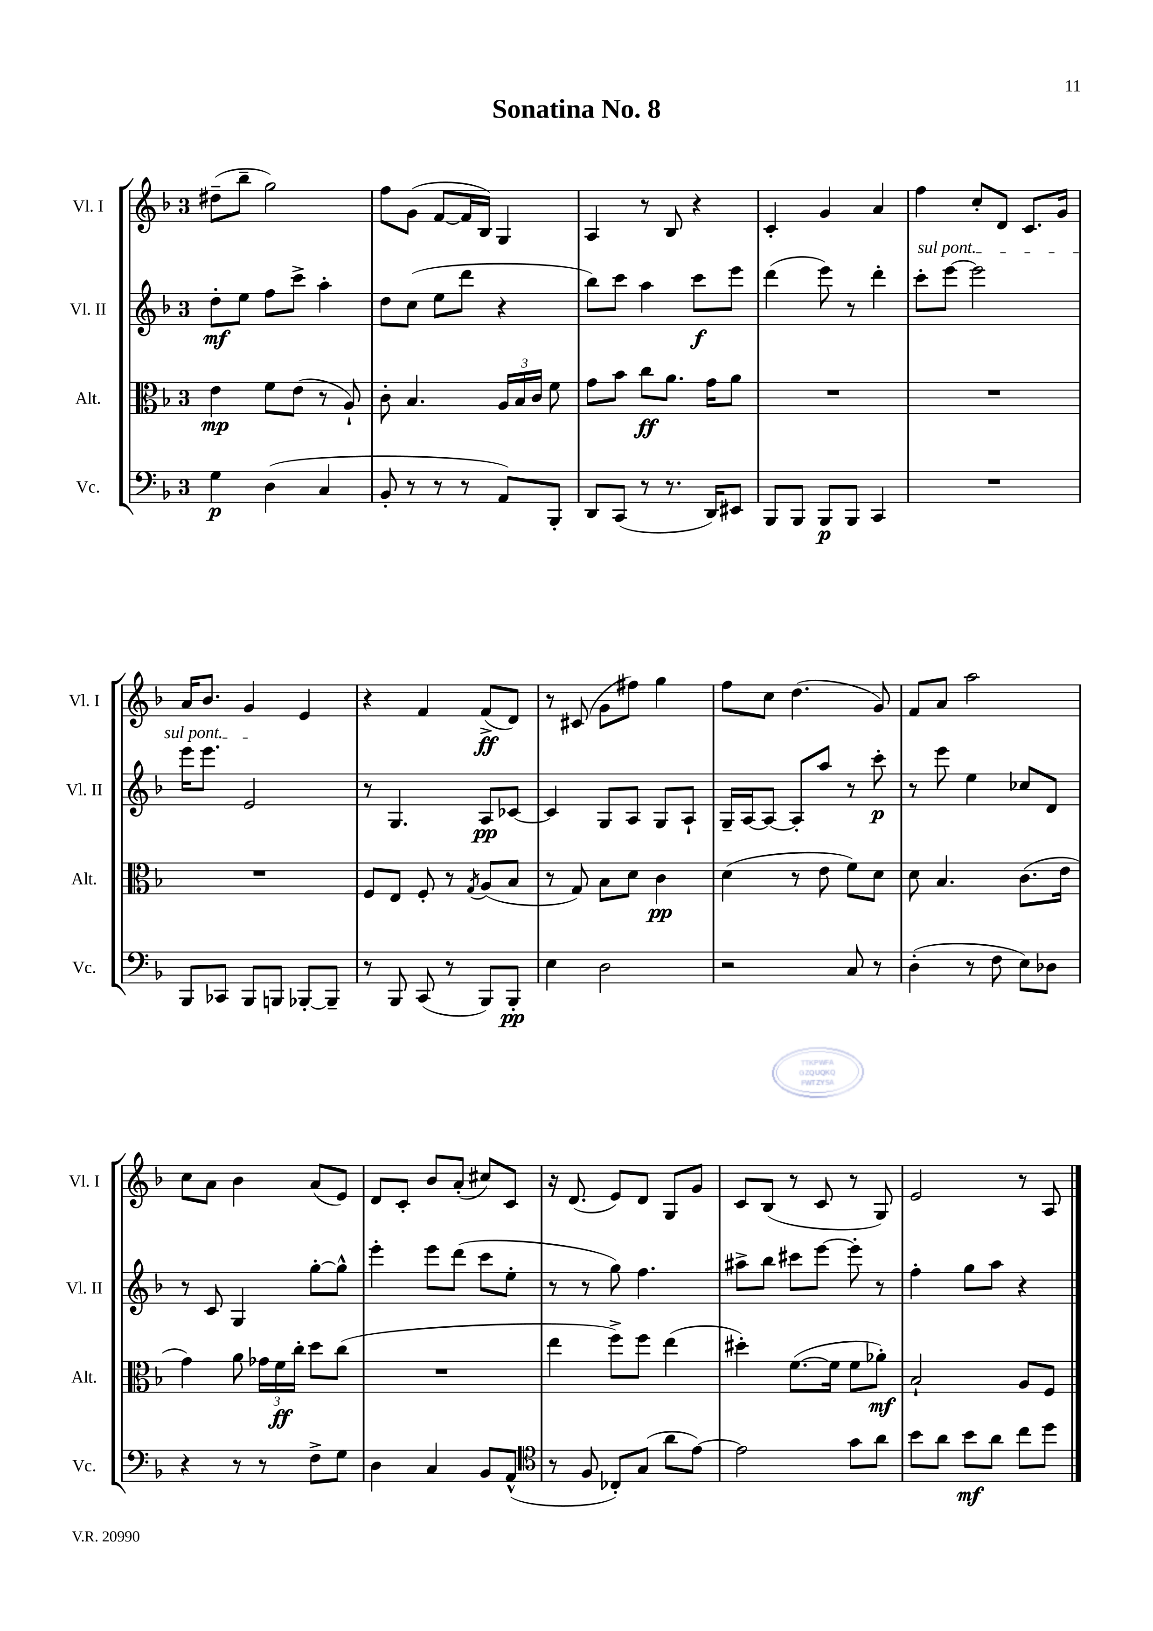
\header { title = "Sonatina No. 8" }
<<
\new StaffGroup <<
\new Staff = "s0" \with { instrumentName = "Vl. I" shortInstrumentName = "Vl. I" } {
    \clef treble \key f \major \once \override Staff.TimeSignature.style = #'single-digit \time 3/4
    \autoBeamOff dis''8[--( bes''8]-- g''2) |
    f''8[ g'8]( f'8[~ f'16 bes16]) g4 |
    a4 r8 bes8 r4 |
    c'4-. g'4 a'4 |
    f''4 c''8[-. d'8] c'8.[ g'16] |
    a'16[ bes'8.] g'4 e'4 |
    r4 f'4 f'8[->\ff( d'8]) |
    r8 cis'8( g'8[ fis''8]) g''4 |
    f''8[ c''8] d''4.( g'8) |
    f'8[ a'8] a''2 |
    c''8[ a'8] bes'4 a'8[( e'8]) |
    d'8[ c'8]-. bes'8[ a'8]-.( cis''8[) c'8] |
    r16 d'8.( e'8[) d'8] g8[ g'8] |
    c'8[ bes8]( r8 c'8 r8 g8) |
    e'2 r8 a8 \bar "|." |
}
\new Staff = "s1" \with { instrumentName = "Vl. II" shortInstrumentName = "Vl. II" } {
    \clef treble \key f \major \once \override Staff.TimeSignature.style = #'single-digit \time 3/4
    \autoBeamOff d''8[-.\mf e''8] f''8[ c'''8]-> a''4-. |
    d''8[ c''8]( e''8[ d'''8] r4 |
    bes''8[) c'''8] a''4 c'''8[\f e'''8] |
    d'''4( e'''8) r8 d'''4-. |
    \once \override TextSpanner.bound-details.left.text = \markup { \italic "sul pont." } c'''8[-.\startTextSpan e'''8]~ e'''2 |
    e'''16[ e'''8.] e'2\stopTextSpan |
    r8 g4. a8[\pp ces'8]~ |
    ces'4 g8[ a8] g8[ a8]-! |
    g16[-- a16~ a8]~ a8[-. a''8] r8 c'''8-.\p |
    r8 e'''8 e''4 ces''8[ d'8] |
    r8 c'8 g4 g''8[~-. g''8]-^ |
    e'''4-. e'''8[ d'''8]( c'''8[ e''8]-. |
    r8 r8 g''8) f''4. |
    ais''8[-> bes''8] cis'''8[ e'''8]~ e'''8-. r8 |
    f''4-. g''8[ a''8] r4 \bar "|." |
}
\new Staff = "s2" \with { instrumentName = "Alt." shortInstrumentName = "Alt." } {
    \clef alto \key f \major \once \override Staff.TimeSignature.style = #'single-digit \time 3/4
    \autoBeamOff e'4\mp f'8[ e'8]( r8 a8-!) |
    c'8-. bes4. \tuplet 3/2 { a16[ bes16 c'16] } f'8 |
    g'8[ bes'8] c''8[\ff a'8.] g'16[ a'8] |
    R2. |
    R2. |
    R2. |
    f8[ e8] f8-. r8 \acciaccatura { g8 } a8[( bes8] |
    r8 g8) bes8[ d'8] c'4\pp |
    d'4( r8 e'8 f'8[) d'8] |
    d'8 bes4. c'8.[( e'16] |
    g'4) a'8 \tuplet 3/2 { ges'16[ f'16\ff c''16]-. } d''8[ c''8]( |
    R2. |
    e''4 f''8[->) f''8] e''4( |
    dis''4-.) f'8.[~( f'16] f'8[ aes'8]-.\mf) |
    bes2-! a8[ f8] \bar "|." |
}
\new Staff = "s3" \with { instrumentName = "Vc." shortInstrumentName = "Vc." } {
    \clef bass \key f \major \once \override Staff.TimeSignature.style = #'single-digit \time 3/4
    \autoBeamOff g4\p d4( c4 |
    bes,8-. r8 r8 r8 a,8[) bes,,8]-. |
    d,8[ c,8]( r8 r8. d,16[) eis,8] |
    bes,,8[ bes,,8] bes,,8[\p bes,,8] c,4 |
    R2. |
    bes,,8[ ces,8] bes,,8[ b,,8] bes,,8[~-. bes,,8]-- |
    r8 bes,,8 c,8( r8 bes,,8[) bes,,8]-.\pp |
    e4 d2 |
    r2 c8 r8 |
    d4-.( r8 f8 e8[) des8] |
    r4 r8 r8 f8[-> g8] |
    d4 c4 bes,8[ a,8]-^( |
    \clef tenor r8 f8 ces8[-.) g8]( a'8[ e'8]~) |
    e'2 g'8[ a'8] |
    bes'8[ a'8] bes'8[\mf a'8] c''8[ d''8] \bar "|." |
}
>>
>>
\layout { \context { \Score \remove "Bar_number_engraver" } }
